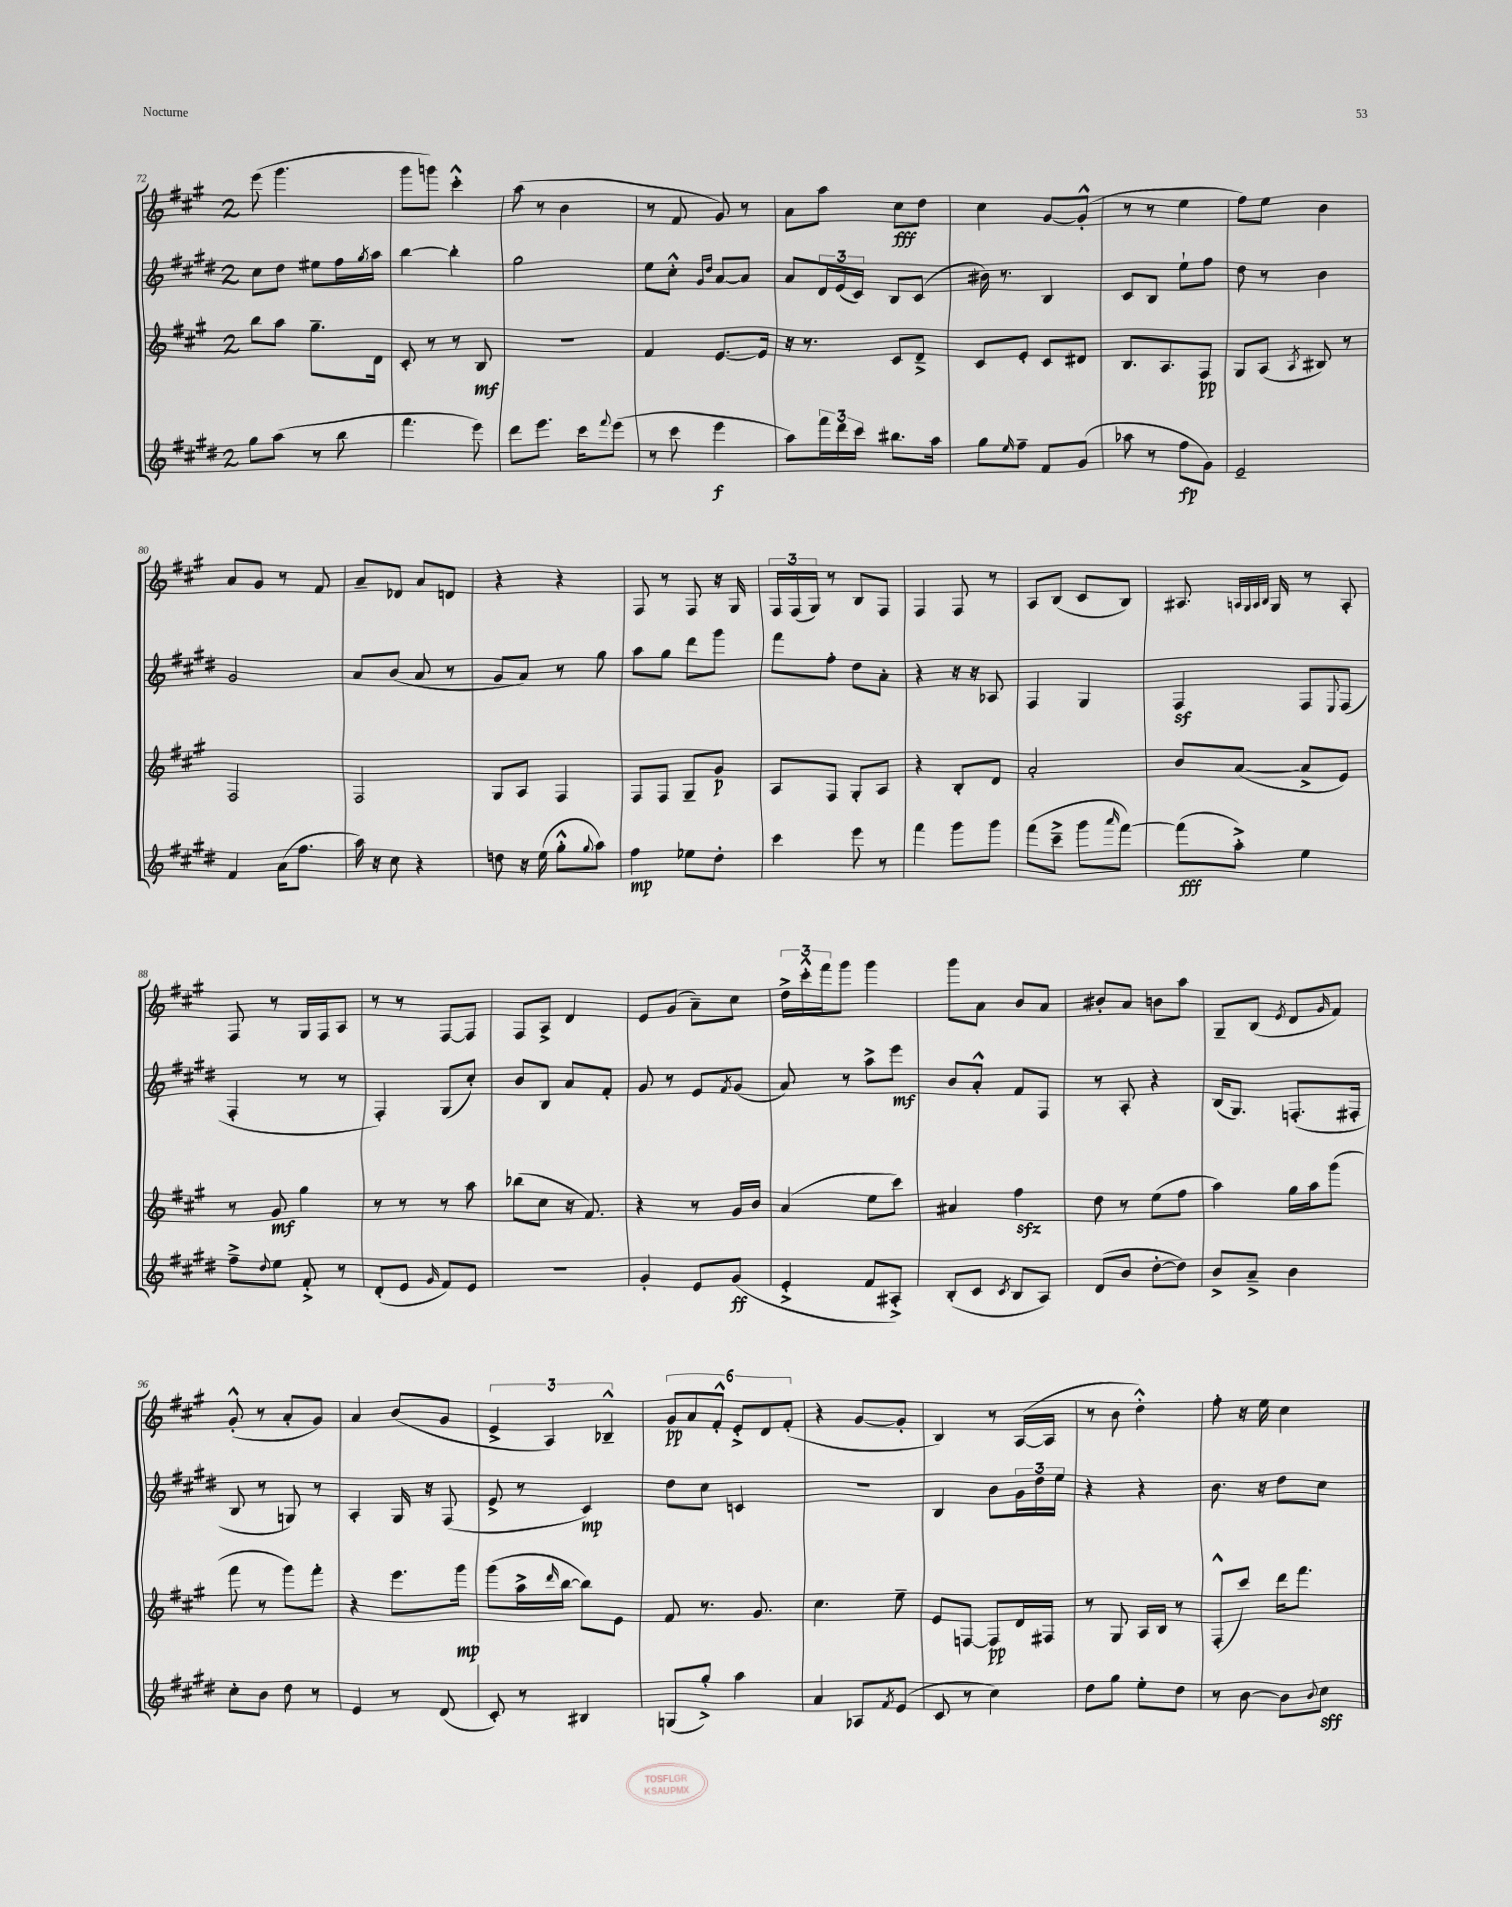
<<
\new StaffGroup <<
\new Staff = "s0" {
    \clef treble \key a \major \once \override Staff.TimeSignature.style = #'single-digit \time 2/4
    e'''8( gis'''4. |
    gis'''8 g'''8) cis'''4-.-^ |
    a''8( r8 b'4 |
    r8 fis'8 gis'8) r8 |
    a'8 a''8 cis''8\fff d''8 |
    cis''4 gis'8~ gis'8-.-^( |
    r8 r8 e''4 |
    fis''8) e''8 b'4 |
    a'8 gis'8 r8 fis'8 |
    a'8-- des'8 a'8 d'8 |
    r4 r4 |
    fis8 r8 fis8 r16 gis16 |
    \tuplet 3/2 { fis16 fis16( gis16) } r8 b8 fis8 |
    fis4 fis8 r8 |
    a8 b8( cis'8 b8) |
    ais8. \grace { a32 gis32 a32 b32 } gis16 r8 a8-. |
    fis8 r8 gis16 fis16 a8 |
    r8 r8 fis8~ fis8 |
    fis8 a8-> d'4 |
    e'8 gis'8( a'8--) cis''8 |
    \tuplet 3/2 { d''16-> cis'''16-.-^ fis'''16 } gis'''8 gis'''4 |
    gis'''8 a'8 b'8 a'8 |
    bis'8-. a'8 b'8 a''8 |
    gis8-- b8( \acciaccatura { e'8 } d'8 \grace { gis'16 } fis'8) |
    gis'8-.-^( r8 a'8-. gis'8) |
    a'4 b'8( gis'8 |
    \tuplet 3/2 { e'4-> a4) bes4---^ } |
    \tuplet 6/4 { gis'8\pp a'8 fis'8-.-^ e'8-.-> d'8 fis'8-.( } |
    r4 gis'8~ gis'8-. |
    b4) r8 a16~( a16 |
    r8 b'8 d''4-.-^) |
    fis''8-. r16 e''16 cis''4 \bar "|." |
}
\new Staff = "s1" {
    \clef treble \key e \major \once \override Staff.TimeSignature.style = #'single-digit \time 2/4
    cis''8 dis''8 eis''8 fis''16 \acciaccatura { gis''8 } a''16 |
    b''4~ b''4-. |
    gis''2 |
    e''8 cis''8-.-^ \grace { gis'16 dis''16 } a'8~ a'8 |
    a'8 \tuplet 3/2 { dis'16 e'16( cis'16) } b8 cis'8( |
    bis'16) r8. b4 |
    cis'8 b8 e''8-! fis''8 |
    dis''8 r8 b'4 |
    gis'2 |
    a'8 b'8( a'8 r8 |
    gis'8 a'8) r8 gis''8 |
    a''8 gis''8 dis'''8 gis'''8 |
    fis'''8 fis''8-. dis''8 a'8-. |
    r4 r16 r16 aes8 |
    fis4 gis4 |
    fis4\sf fis8 \appoggiatura { e8 } fis8( |
    fis4-. r8 r8 |
    fis4-.) gis8( cis''8-.) |
    b'8 b8 a'8 fis'8-. |
    gis'8 r8 e'8 \acciaccatura { fis'8 } gis'8( |
    a'8) r8 a''8-> e'''8\mf |
    b'8 a'8-.-^ fis'8 fis8 |
    r8 a8-. r4 |
    b16( gis8.) f8.-.( fis16-. |
    b8 r8 g8) r8 |
    a4-. gis16 r16 fis8( |
    e'8-> r8 cis'4\mp) |
    dis''8 cis''8 c'4 |
    R2 |
    b4 b'8 \tuplet 3/2 { gis'16 dis''16 e''16 } |
    r4 r4 |
    b'8. r16 dis''8 cis''8 \bar "|." |
}
\new Staff = "s2" {
    \clef treble \key a \major \once \override Staff.TimeSignature.style = #'single-digit \time 2/4
    b''8 a''8 gis''8.-- d'16 |
    cis'8-. r8 r8 b8\mf |
    R2 |
    fis'4 e'8.~ e'16 |
    r16 r8. cis'8 d'8---> |
    cis'8 e'8-. cis'8 dis'8 |
    b8. a8. fis8\pp |
    gis8 a8( \acciaccatura { a8 } bis8) r8 |
    fis2 |
    fis2 |
    gis8 a8 fis4 |
    fis8 fis8 gis8-- gis'8\p |
    a8 fis8 gis8-. a8 |
    r4 b8-. d'8 |
    a'2-. |
    b'8 a'8~( a'8-> e'8) |
    r8 gis'8\mf gis''4 |
    r8 r8 r8 a''8 |
    bes''8( cis''8 r16 fis'8.) |
    r4 r8 gis'16 b'16 |
    a'4( e''8 cis'''8) |
    ais'4 fis''4\sfz |
    d''8 r8 e''8( fis''8 |
    a''4) gis''16 a''16 gis'''8( |
    fis'''8 r8 gis'''8) fis'''8-. |
    r4 e'''8. gis'''16\mp |
    gis'''8( a''16-> \grace { d'''16 } b''16~ b''8) e'8 |
    fis'8 r8. gis'8. |
    cis''4. e''8-- |
    e'8 f8~ f8\pp d'16 fis16 |
    r8 gis8 a16 b16 r8 |
    fis8-.-^( cis'''8) d'''16 fis'''8. \bar "|." |
}
\new Staff = "s3" {
    \clef treble \key e \major \once \override Staff.TimeSignature.style = #'single-digit \time 2/4
    gis''8 a''8( r8 b''8 |
    fis'''4. e'''8) |
    dis'''8 e'''8. cis'''16 \appoggiatura { fis'''8 } e'''8( |
    r8 cis'''8 e'''4\f |
    a''8) \tuplet 3/2 { fis'''16 dis'''16 cis'''16 } bis''8. a''16 |
    gis''8 \grace { e''16 } fis''8-- fis'8 gis'8( |
    aes''8 r8 fis''8\fp gis'8) |
    e'2-- |
    fis'4 a'16( fis''8. |
    a''16) r16 cis''8 r4 |
    d''8 r16 e''16( gis''8-.-^ \appoggiatura { gis''8 } a''8) |
    fis''4\mp ees''8 dis''8-. |
    cis'''4 e'''8 r8 |
    fis'''4 gis'''8 gis'''8 |
    fis'''8( cis'''8---> gis'''8 \grace { a'''16 } fis'''8~) |
    fis'''8\fff( a''8-.->) e''4 |
    fis''8---> \appoggiatura { dis''8 } e''8 fis'8-.-> r8 |
    dis'8-.( e'8 \grace { gis'16 } fis'8) e'8 |
    r2 |
    gis'4-. e'8 gis'8\ff( |
    e'4-.-> fis'8 ais8-.->) |
    b8-.( cis'8 \acciaccatura { cis'8 } b8 a8) |
    dis'8( b'8 dis''8~-. dis''8) |
    b'8-> a'8---> b'4 |
    cis''8-. b'8 dis''8 r8 |
    e'4 r8 dis'8( |
    cis'8-.) r8 bis4 |
    g8( gis''8-.->) a''4 |
    a'4 aes8 \acciaccatura { fis'8 } e'8( |
    cis'8 r8 cis''4) |
    dis''8 gis''8 e''8-. dis''8 |
    r8 b'8~ b'8 \appoggiatura { b'8 } cis''8\sff \bar "|." |
}
>>
>>
\layout { \context { \Score currentBarNumber = #72 } }
